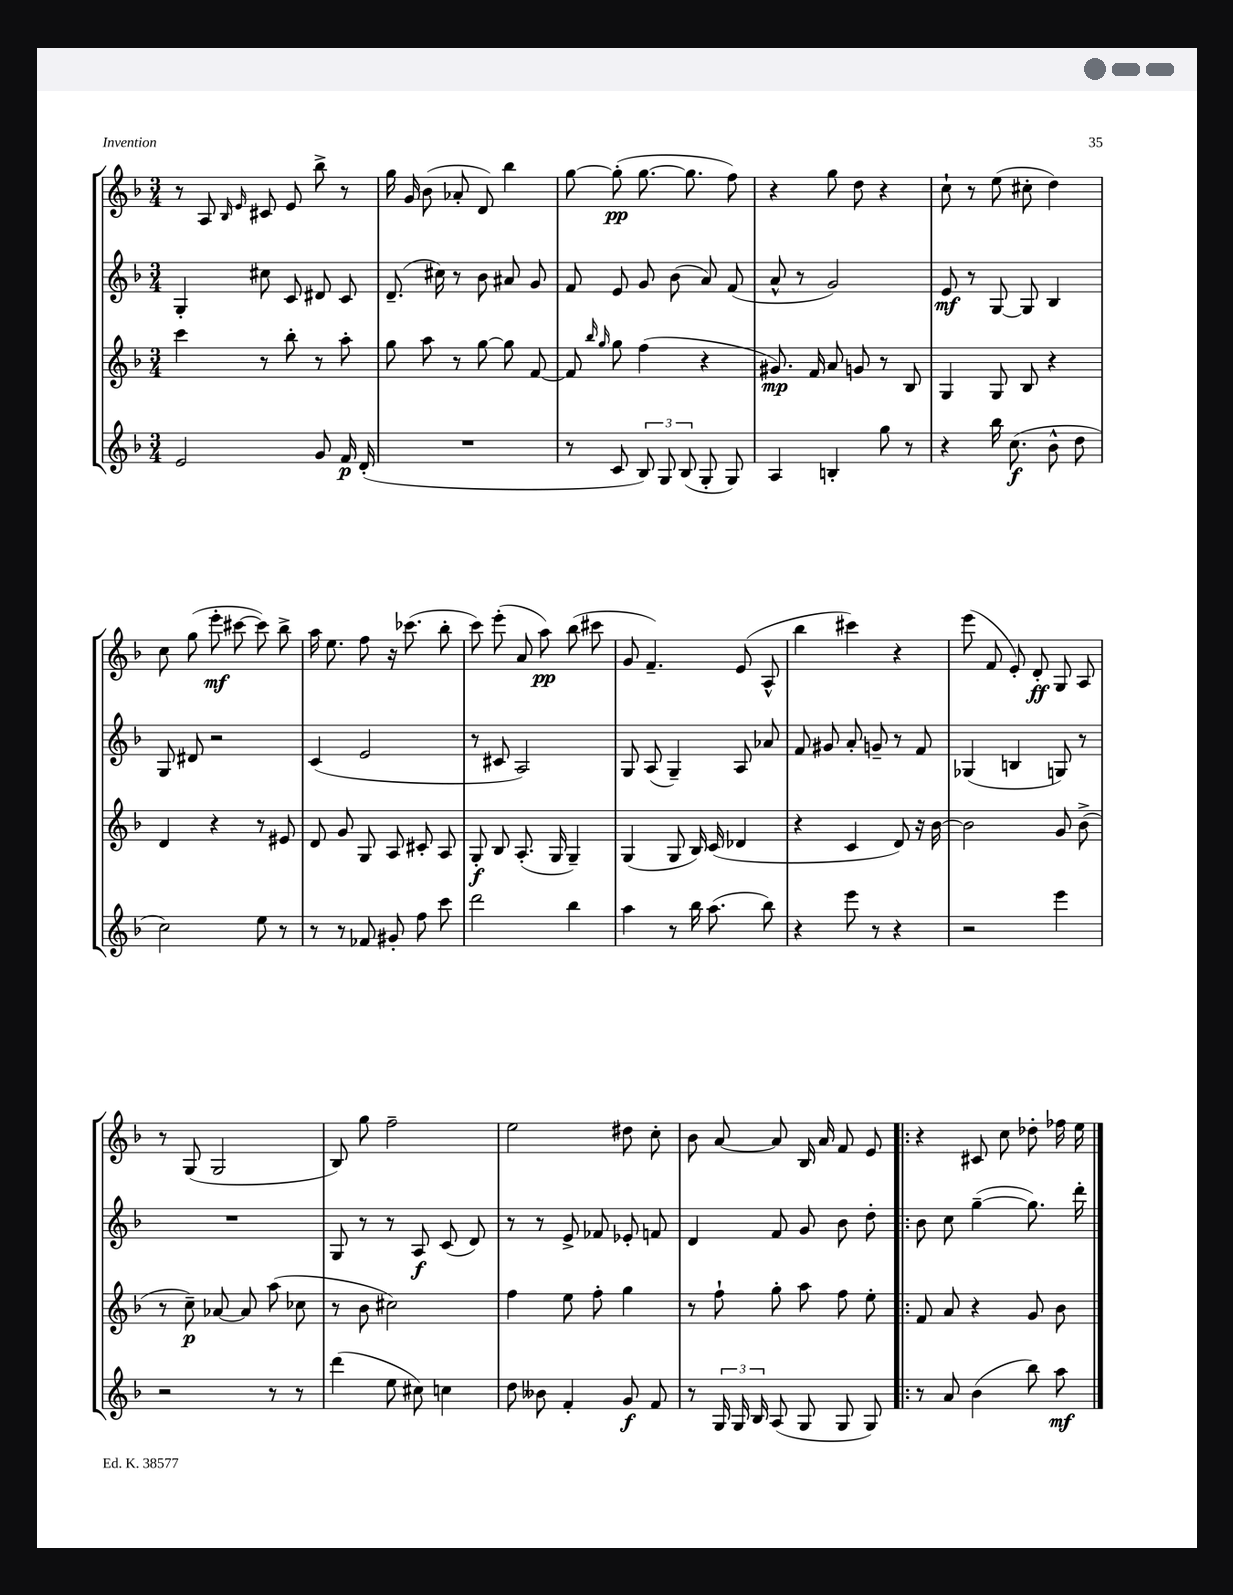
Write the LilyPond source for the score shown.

<<
\new StaffGroup <<
\new Staff = "s0" {
    \clef treble \key f \major \numericTimeSignature \time 3/4
    \autoBeamOff r8 a8 \grace { bes16 e'16 } cis'8 e'8 bes''8-> r8 |
    g''16 g'16 bes'8( aes'8-. d'8) bes''4 |
    g''8~ g''8-.\pp( g''8.~ g''8. f''8) |
    r4 g''8 d''8 r4 |
    c''8-! r8 e''8( cis''8-. d''4) |
    c''8 g''8( e'''8-.\mf cis'''8~ cis'''8) bes''8-> |
    a''16 e''8. f''8 r16 ces'''8.( bes''8-. |
    c'''8) e'''8-.( a'8 a''8\pp) bes''8( cis'''8 |
    g'8 f'4.--) e'8( a8-^ |
    bes''4 cis'''4) r4 |
    e'''8( f'8 e'8-.) d'8-.\ff g8 a8 |
    r8 g8( g2 |
    bes8) g''8 f''2-- |
    e''2 dis''8 c''8-. |
    bes'8 a'8~ a'8 bes16 a'16 f'8 e'8 |
    \bar ".|:" r4 cis'8 c''8 des''8-. fes''16 e''16 \bar "|." |
}
\new Staff = "s1" {
    \clef treble \key f \major \numericTimeSignature \time 3/4
    \autoBeamOff g4-. cis''8 c'8 dis'8 c'8 |
    d'8.--( cis''16) r8 bes'8 ais'8 g'8 |
    f'8 e'8 g'8 bes'8( a'8) f'8( |
    a'8-^ r8 g'2) |
    e'8\mf r8 g8~ g8 bes4 |
    g8 dis'8 r2 |
    c'4( e'2 |
    r8 cis'8 a2) |
    g8 a8( g4--) a8 aes'8 |
    f'8 gis'8 a'8-. g'8-- r8 f'8 |
    ges4( b4 g8) r8 |
    R2. |
    g8 r8 r8 a8\f c'8( d'8) |
    r8 r8 e'8-> fes'8 ees'8-. f'8 |
    d'4 f'8 g'8 bes'8 d''8-. |
    \bar ".|:" bes'8 c''8 g''4~--( g''8.) d'''16-. \bar "|." |
}
\new Staff = "s2" {
    \clef treble \key f \major \numericTimeSignature \time 3/4
    \autoBeamOff c'''4 r8 bes''8-. r8 a''8-. |
    g''8 a''8 r8 g''8~ g''8 f'8~ |
    f'8 \grace { bes''16 g''16 } g''8 f''4( r4 |
    gis'8.\mp) f'16 a'8 g'8 r8 bes8 |
    g4 g8 bes8 r4 |
    d'4 r4 r8 eis'8 |
    d'8 g'8 g8 a8 cis'8-. a8 |
    g8-.\f bes8 a8.-.( g16 g4--) |
    g4( g8 bes16) c'16( des'4 |
    r4 c'4 d'8) r16 bes'16~ |
    bes'2 g'8 bes'8->( |
    r8 c''8--\p) aes'8~ aes'8 a''8( ces''8 |
    r8 bes'8 cis''2) |
    f''4 e''8 f''8-. g''4 |
    r8 f''8-! g''8-. a''8 f''8 e''8-. |
    \bar ".|:" f'8 a'8 r4 g'8 bes'8 \bar "|." |
}
\new Staff = "s3" {
    \clef treble \key f \major \numericTimeSignature \time 3/4
    \autoBeamOff e'2 g'8 f'16\p d'16-.( |
    R2. |
    r8 c'8 \tuplet 3/2 { bes8) g8 bes8( } g8-. g8) |
    a4 b4-. g''8 r8 |
    r4 bes''16 c''8.\f( bes'8-^ d''8 |
    c''2) e''8 r8 |
    r8 r8 fes'8 gis'8-. f''8 c'''8 |
    d'''2 bes''4 |
    a''4 r8 bes''16 a''8.( bes''8) |
    r4 e'''8 r8 r4 |
    r2 e'''4 |
    r2 r8 r8 |
    d'''4( e''8 cis''8) c''4 |
    d''8 beses'8 f'4-. g'8\f f'8 |
    r8 \tuplet 3/2 { g16 g16 bes16 } a8( g8 g8 g8) |
    \bar ".|:" r8 a'8 bes'4( bes''8) a''8\mf \bar "|." |
}
>>
>>
\layout { \context { \Score \remove "Bar_number_engraver" } }
